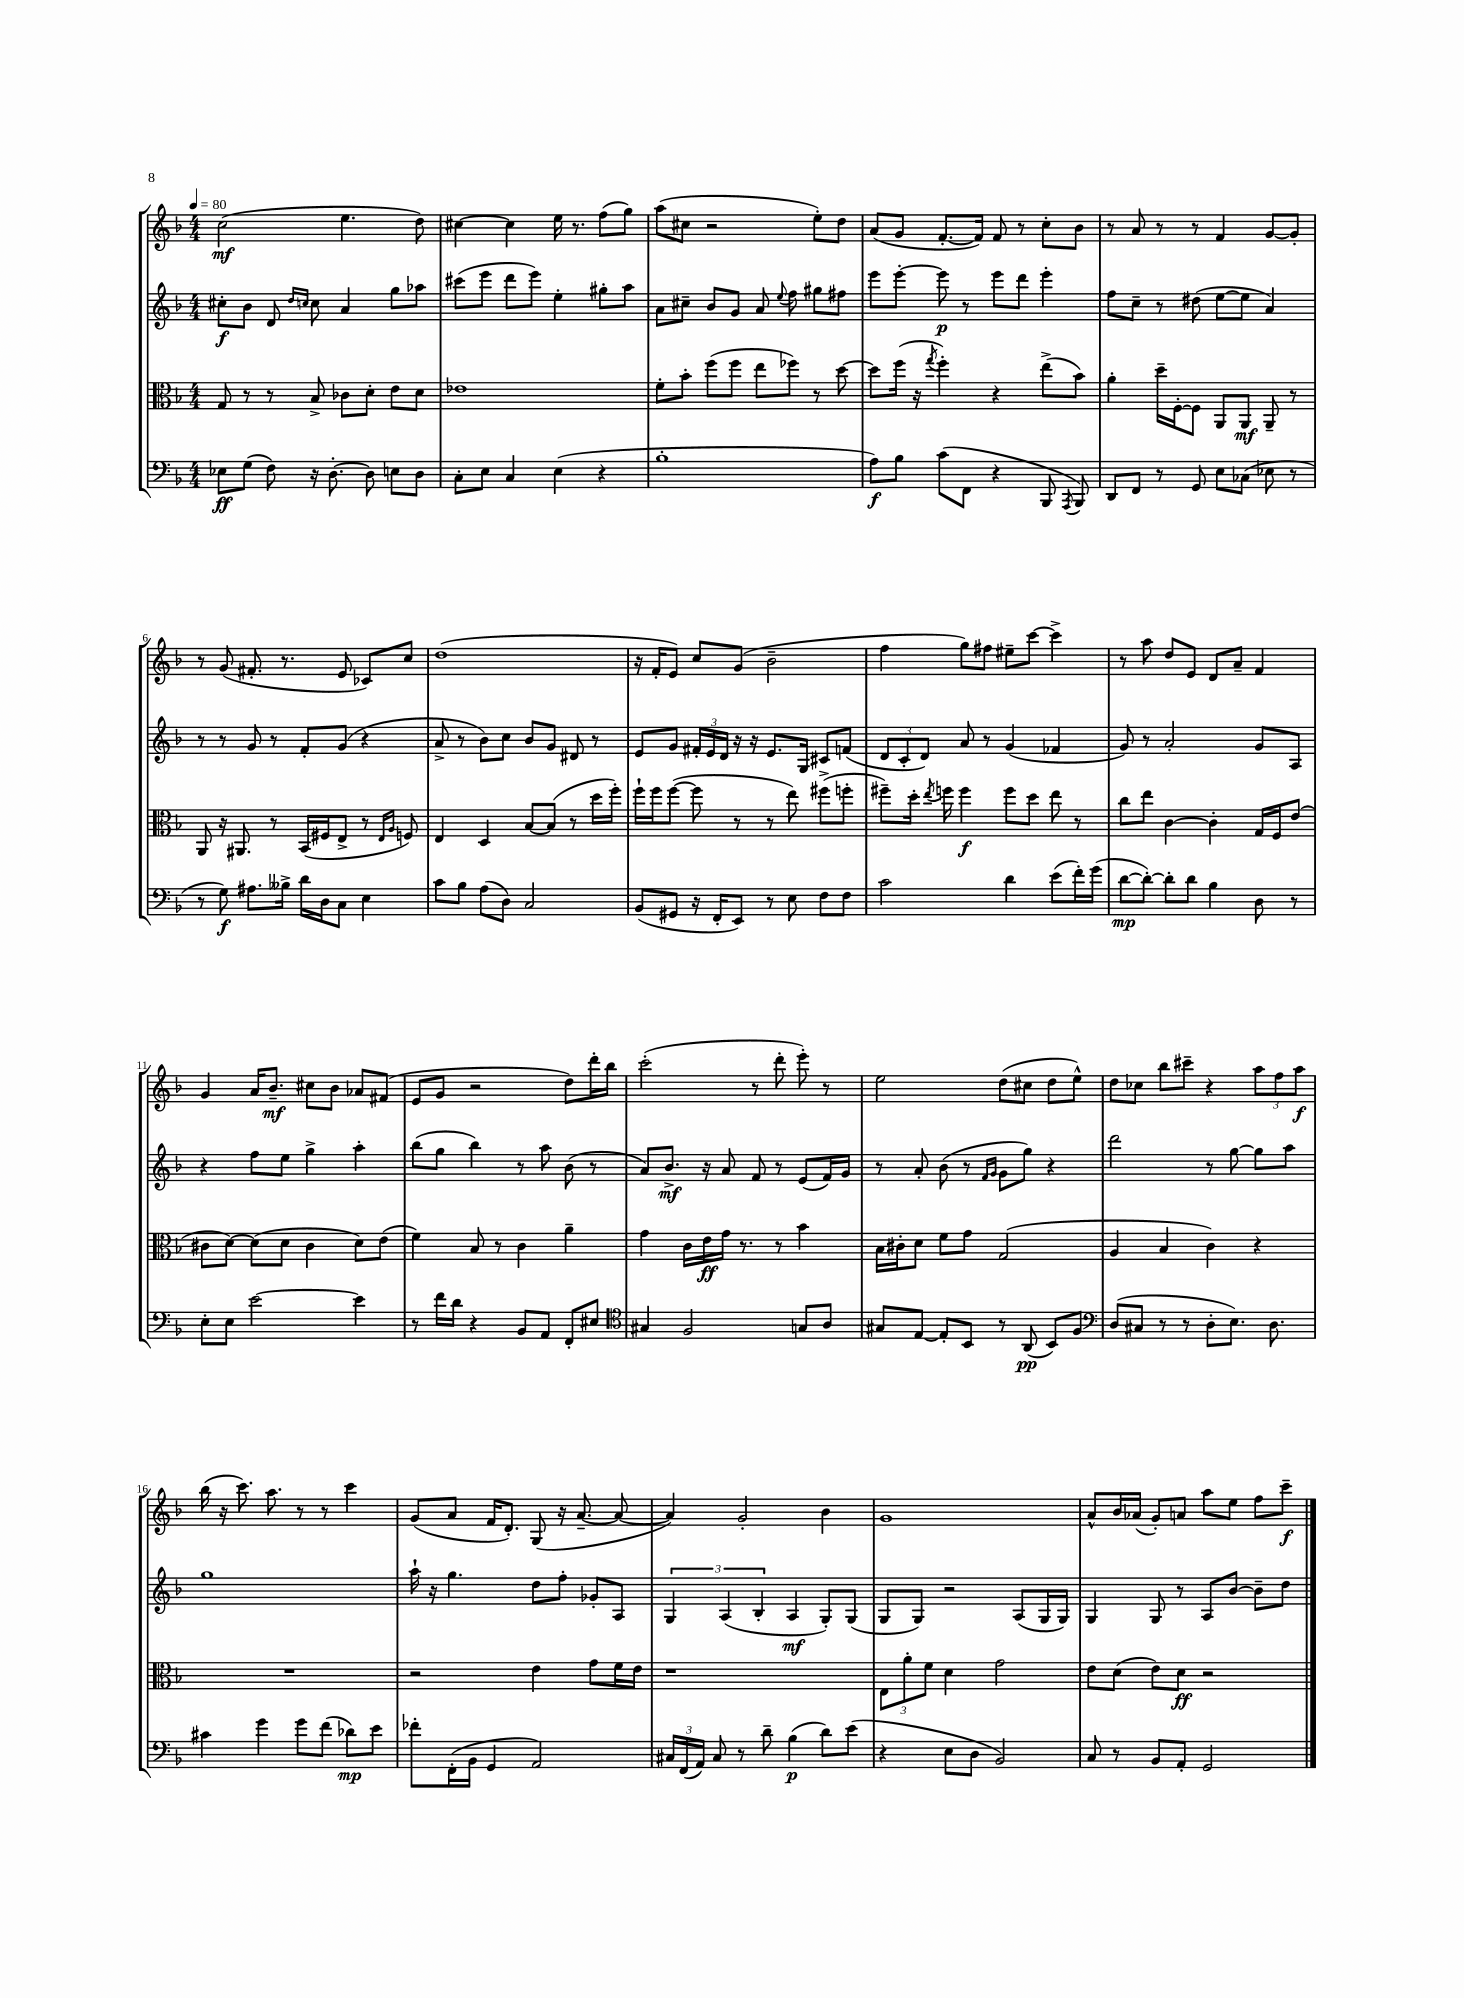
<<
\new StaffGroup <<
\new Staff = "s0" {
    \clef treble \key f \major \numericTimeSignature \time 4/4 \tempo 4 = 80
    \autoBeamOff c''2\mf( e''4. d''8) |
    cis''4~ cis''4 e''16 r8. f''8[( g''8]) |
    a''8[( cis''8] r2 e''8[-.) d''8] |
    a'8[( g'8] f'8.[~-. f'16]) f'8 r8 c''8[-. bes'8] |
    r8 a'8 r8 r8 f'4 g'8[~ g'8]-. |
    r8 g'8( fis'8.-. r8. e'8 ces'8[) c''8] |
    d''1( |
    r16 f'16[-. e'8]) c''8[ g'8]( bes'2-- |
    f''4 g''8[) fis''8] eis''8[-- c'''8]~ c'''4-> |
    r8 a''8 d''8[ e'8] d'8[ a'8]-- f'4 |
    g'4 a'16[ bes'8.]--\mf cis''8[ bes'8] aes'8[ fis'8]( |
    e'8[ g'8] r2 d''8[) d'''16-. bes''16] |
    c'''2-.( r8 d'''8-. e'''8-.) r8 |
    e''2 d''8[( cis''8] d''8[ e''8]-^) |
    d''8[ ces''8] bes''8[ cis'''8]-- r4 \tuplet 3/2 { a''8[ f''8 a''8]\f } |
    bes''16( r16 c'''8.) a''8. r8 r8 c'''4 |
    g'8[( a'8] f'16[ d'8.]-.) g8( r16 a'8.~-- a'8~ |
    a'4) g'2-. bes'4 |
    g'1 |
    a'8[-^ bes'16 aes'16]( g'8[-.) a'8] a''8[ e''8] f''8[ c'''8]--\f \bar "|." |
}
\new Staff = "s1" {
    \clef treble \key f \major \numericTimeSignature \time 4/4
    \autoBeamOff cis''8[-.\f bes'8] d'8 \grace { d''16[ c''16] } c''8 a'4 g''8[ aes''8] |
    cis'''8[( e'''8] d'''8[ e'''8]) e''4-. gis''8[-. a''8] |
    a'8[ cis''8]-- bes'8[ g'8] a'8 \appoggiatura { e''8 } f''8 gis''8[ fis''8] |
    e'''8[ e'''8]~-. e'''8\p r8 e'''8[ d'''8] e'''4-. |
    f''8[ c''8]-- r8 dis''8( e''8[~ e''8] a'4) |
    r8 r8 g'8 r8 f'8[-. g'8]( r4 |
    a'8-> r8 bes'8[) c''8] bes'8[ g'8] dis'8 r8 |
    e'8[ g'8] \tuplet 3/2 { fis'16[-. e'16 d'16] } r16 r16 e'8.[ g16] cis'8[ f'8]( |
    \tuplet 3/2 { d'8[ c'8-. d'8]) } a'8 r8 g'4( fes'4 |
    g'8) r8 a'2-. g'8[ a8] |
    r4 f''8[ e''8] g''4-> a''4-. |
    bes''8[( g''8] bes''4) r8 a''8 bes'8( r8 |
    a'8[) bes'8.]->\mf r16 a'8 f'8 r8 e'8[( f'16) g'16] |
    r8 a'8-. bes'8( r8 \grace { f'16[ g'16] } g'8[ g''8]) r4 |
    d'''2 r8 g''8~ g''8[ a''8] |
    g''1 |
    a''16-! r16 g''4. d''8[ f''8]-. ges'8[-. a8] |
    \tuplet 3/2 { g4 a4( bes4-. } a4\mf g8[-.) g8]( |
    g8[ g8]) r2 a8[( g16 g16]) |
    g4 g8 r8 a8[ bes'8]~ bes'8[-- d''8] \bar "|." |
}
\new Staff = "s2" {
    \clef alto \key f \major \numericTimeSignature \time 4/4
    \autoBeamOff g8 r8 r8 bes8-> ces'8[ d'8]-. e'8[ d'8] |
    ees'1 |
    f'8[-. bes'8]-. f''8[( f''8] e''8[ fes''8]) r8 d''8~ |
    d''8[ f''16]( r16 \acciaccatura { g''8 } f''4-.) r4 e''8[->( bes'8]) |
    a'4-. d''16[-- f16~-. f8] a,8[ a,8]\mf a,8-- r8 |
    a,8 r16 ais,8. r8 bes,16[( fis16 e8]-> r8 \grace { e16[ a16] } f8) |
    e4 d4 bes8[~ bes8]( r8 d''16[ f''16]-.) |
    f''16[-! f''16 f''8]~( f''8 r8 r8 e''8) fis''8[->( f''8]-. |
    fis''8[--) d''16]-. \acciaccatura { e''8 } f''16 f''4\f f''8[ d''8] e''8 r8 |
    c''8[ e''8] c'4~ c'4-. g16[ f16 e'8]( |
    cis'8[ d'8]~) d'8[( d'8] cis'4 d'8[) e'8]( |
    f'4) bes8 r8 c'4 a'4-- |
    g'4 c'16[ e'16\ff g'16] r8. r8 bes'4 |
    bes16[ cis'16-. d'8] f'8[ g'8] g2( |
    a4 bes4 c'4) r4 |
    R1 |
    r2 e'4 g'8[ f'16 e'16] |
    r1 |
    \tuplet 3/2 { e8[ a'8-. f'8] } d'4 g'2 |
    e'8[ d'8]( e'8[) d'8]\ff r2 \bar "|." |
}
\new Staff = "s3" {
    \clef bass \key f \major \numericTimeSignature \time 4/4
    \autoBeamOff ees8[\ff g8]( f8) r16 d8.~-. d8 e8[ d8] |
    c8[-. e8] c4 e4( r4 |
    bes1-. |
    a8[\f) bes8] c'8[( f,8] r4 bes,,8 \acciaccatura { a,,8 } bes,,8) |
    d,8[ f,8] r8 g,8 e8[ ces8]( ees8 r8 |
    r8 g8\f) ais8.[ beses16]-> d'16[ d16 c8] e4 |
    c'8[ bes8] a8[( d8]) c2 |
    bes,8[( gis,8] r16 f,16[-. e,8]) r8 e8 f8[ f8] |
    c'2 d'4 e'8[( f'16-.) g'16]( |
    d'8[~\mp d'8]~-.) d'8[-. d'8] bes4 d8 r8 |
    e8[-. e8] e'2~ e'4 |
    r8 f'16[ d'16] r4 bes,8[ a,8] f,8[-. eis8] |
    \clef tenor gis4 f2 g8[ a8] |
    gis8[ e8]~ e8[-. bes,8] r8 a,8\pp( bes,8[) f8] |
    \clef bass d8[( cis8] r8 r8 d8[-. e8.]) d8. |
    cis'4 g'4 g'8[ f'8]( des'8[\mp) e'8] |
    fes'8[-. f,16-.( bes,16] g,4 a,2) |
    \tuplet 3/2 { cis16[ f,16( a,16]) } cis8 r8 d'8-- bes4\p( d'8[) e'8]( |
    r4 e8[ d8] bes,2) |
    c8 r8 bes,8[ a,8]-. g,2 \bar "|." |
}
>>
>>
